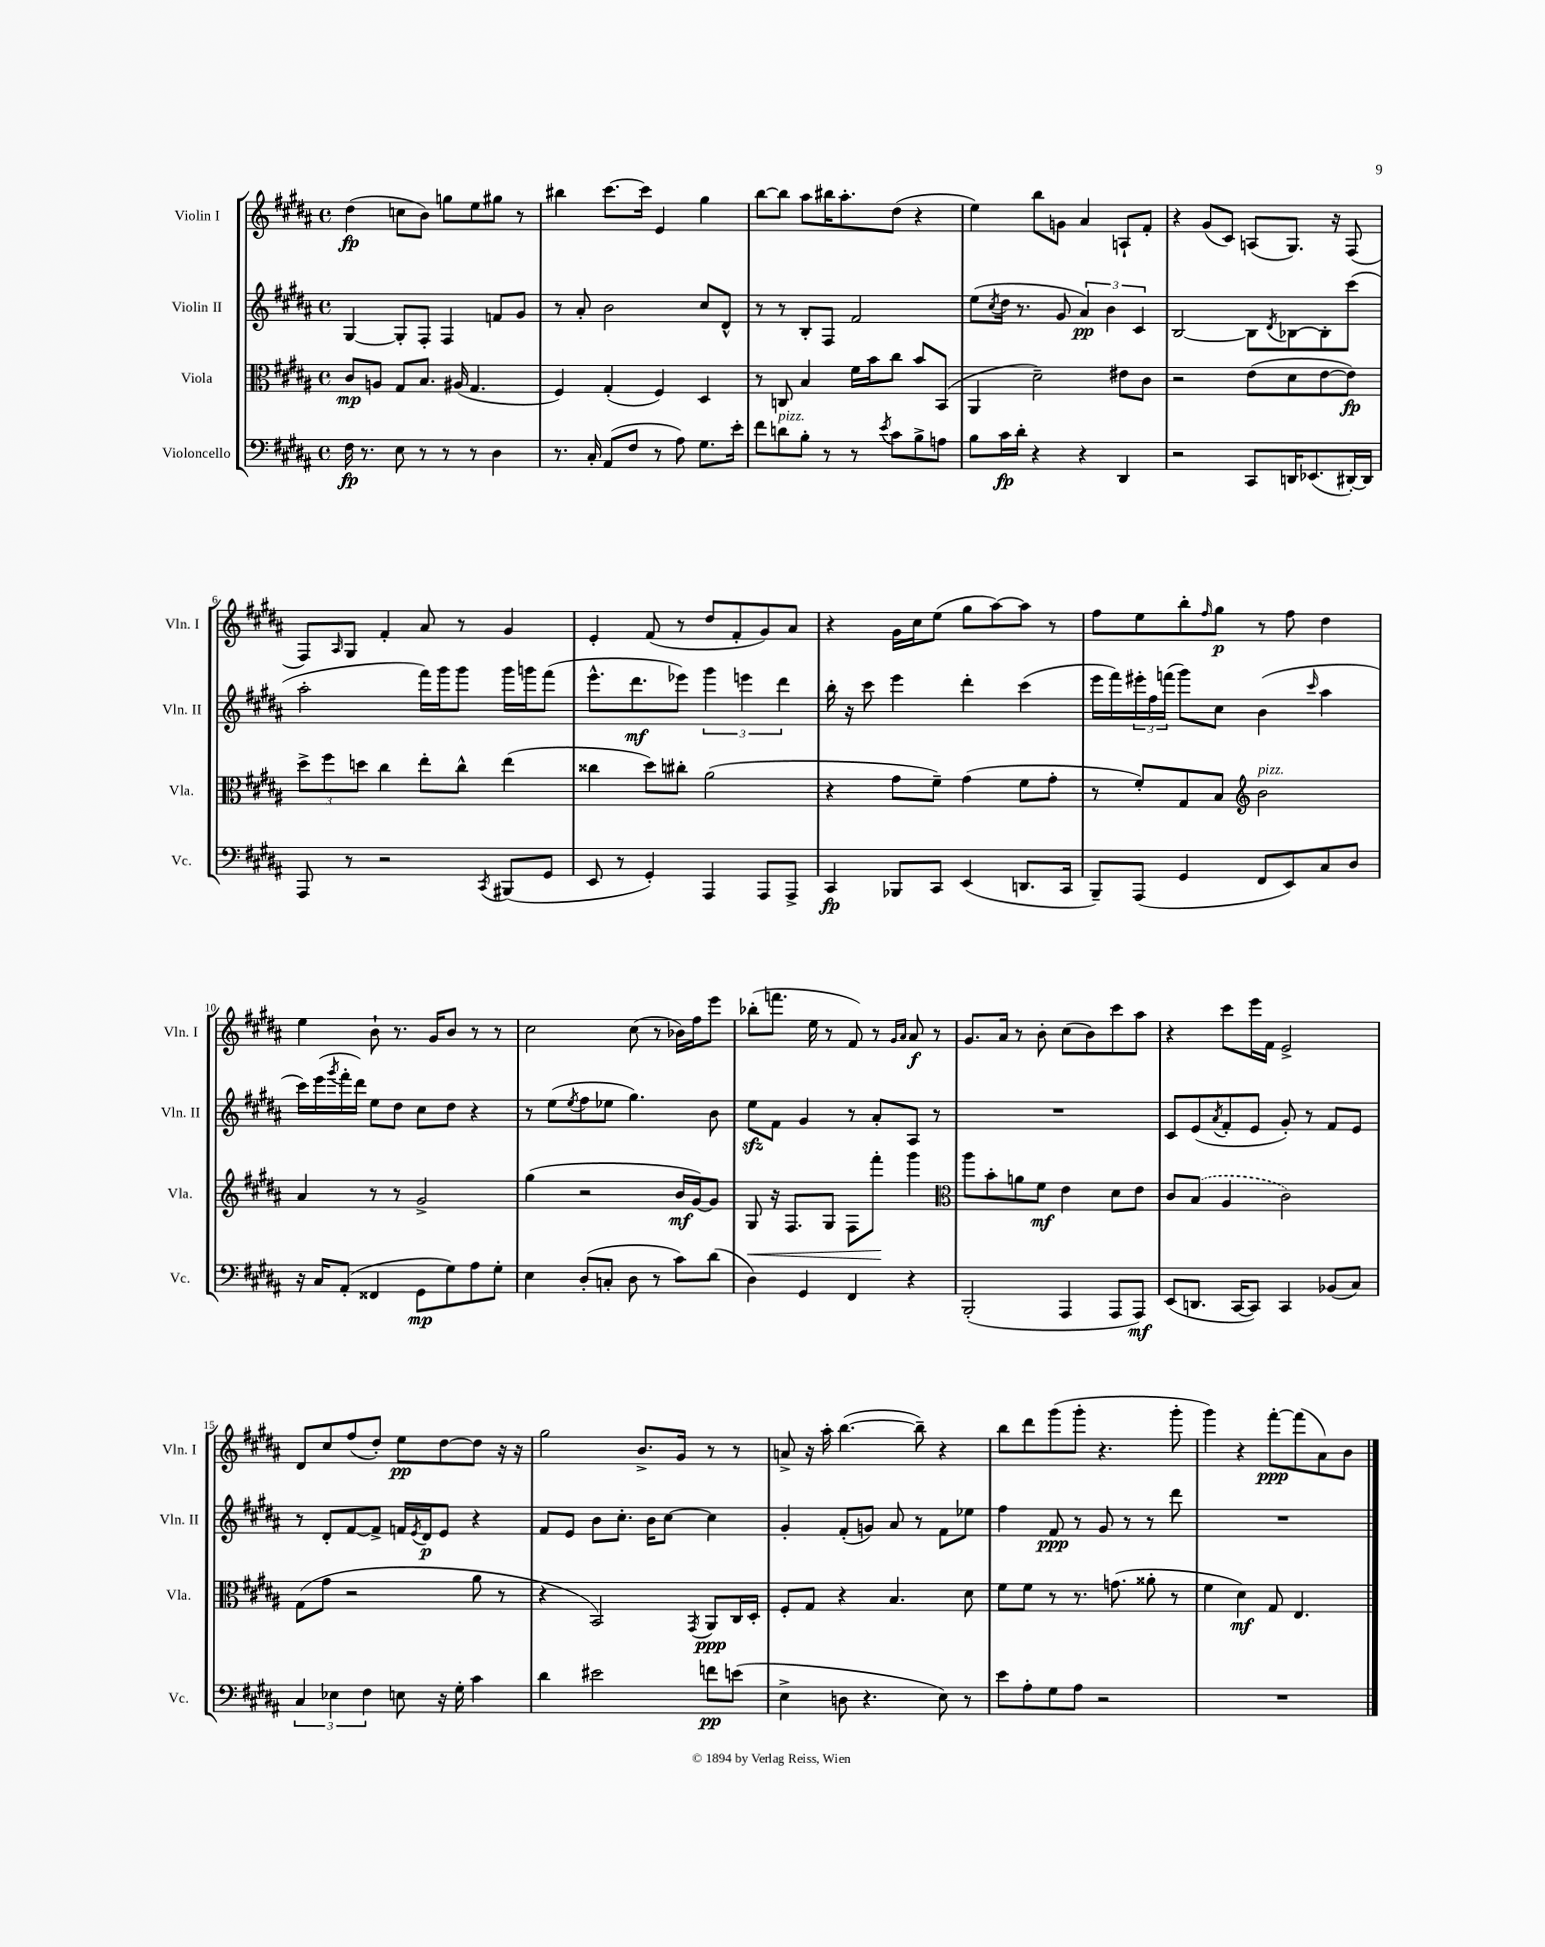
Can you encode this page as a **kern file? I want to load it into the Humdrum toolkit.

**kern	**kern	**kern	**kern
*staff4	*staff3	*staff2	*staff1
*clefF4	*clefC3	*clefG2	*clefG2
*k[f#c#g#d#a#]	*k[f#c#g#d#a#]	*k[f#c#g#d#a#]	*k[f#c#g#d#a#]
*M4/4	*M4/4	*M4/4	*M4/4
*met(c)	*met(c)	*met(c)	*met(c)
16F#\	8c#/L	[4G#/	(4dd#\
8.r	.	.	.
.	8A/J	.	.
8E\	8G#/L	8G#'/]L	8cc\L
8r	8.B/J	8F#'/J	8b\J)
8r	.	4F#/	8gg\L
.	(16A#/	.	.
8r	4.G#/	.	8ee\
4D#\	.	8f/L	8gg#\J
.	.	8g#/J	8r
=	=	=	=
8.r	4F#/)	8r	4bb#\
.	.	8a#'/	.
16C#'/	.	.	.
(8AA#/L	(4G#'/	2b\	[8.ccc#\L
8F#/J	.	.	.
.	.	.	16ccc#\]Jk
8r	4F#/)	.	4e/
8A#\)	.	.	.
8.G#\L	4D#/	8cc#/L	4gg#\
.	.	8d#^^/J	.
16e'\Jk	.	.	.
=	=	=	=
8f#\L	8r	8r	[8bb\L
8d\	8C/	8r	8bb\]J
8B'\J	4B/	8B'/L	8aa#\L
8r	.	8F#/J	16bb#\K
.	.	.	8.aa#'\
8r	16f#\LL	2f#/	.
.	16b\J	.	.
8qe/	.	.	.
8c#\L	8cc#\J	.	(8dd#\J
8B^\	8b/L	.	4r
8A\J	(8BB/J	.	.
=	=	=	=
8B\L	4AA#/	(8ee\L	4ee\)
.	.	8qcc#/	.
16c#\L	.	16dd#\Jk	.
16d#'\JJ	.	8.r	.
4r	2d#~\)	.	8bb\L
.	.	8g#/	8g\J
4r	.	6a#/)	4a#/
.	.	6b\	.
4DD#/	8e#\L	.	8A`/L
.	.	6c#/	.
.	8c#\J	.	8f#'/J
=	=	=	=
2r	2r	[2B/	4r
.	.	.	(8g#/L
.	.	.	8c#/J)
8CC#/L	(8e\L	8B\]L	(8A/L
.	.	8qd#/	.
16DD/K	8d#\	[8B-\	8.G#/J)
(8.EE-/	.	.	.
.	[8e\	8B-'\]	.
.	.	.	16r
[16DD#'/L)	8e\]J)	(8ccc#\J	(8F#/
16DD#/]JJ	.	.	.
=	=	=	=
8AAA#/	12dd#^\L	2aa#'\	8F#/L)
.	12ff#\	.	.
.	.	.	16qqA#/
8r	.	.	8G#/J
.	12dd\J	.	.
2r	4cc#\	.	4f#'/
.	8ee'\L	16fff#\LL)	8a#/
.	.	16ggg#\J	.
.	8cc#^^\J	8ggg#\J	8r
8qCC#/	.	.	.
(8BBB#/L	(4ee\	16ggg#\LL	4g#/
.	.	16ggg\J	.
8GG#/J	.	(8fff#\J	.
=	=	=	=
8EE/	4cc##\	8.eee^^\L	4e'/
8r	.	.	.
.	.	8.ddd#\	.
4GG#'/)	8dd#\L)	.	(8f#/
.	8cc#'\J	8eee-\J)	8r
4AAA#/	(2a#\	6ggg#\	8dd#/L
.	.	.	8f#'/
.	.	6eee\	.
8AAA#/L	.	.	8g#/)
.	.	6ddd#\	.
8AAA#^/J	.	.	8a#/J
=	=	=	=
4CC#/	4r	16bb'\	4r
.	.	16r	.
.	.	8ccc#\	.
8BBB-/L	8g#\L	4eee\	16g#\LL
.	.	.	16cc#\J
8CC#/J	8f#~\J)	.	(8ee\J
(4EE/	(4g#\	4ddd#'\	8gg#\L
.	.	.	[8aa#\)
8.DD/L	8f#\L	(4ccc#\	8aa#\]J
.	8g#'\J	.	8r
16CC#/Jk	.	.	.
=	=	=	=
8BBB~/L)	8r	16eee\LL	8ff#\L
.	.	16fff#\)	.
(8AAA#/J	8f#'/L)	24eee#'\	8ee\
.	.	24ff#\	.
.	.	(24fff\JJ	.
4GG#/	8G#/	8ggg#\L)	8bb'\
.	.	.	16qqff#/
.	8B/J	8cc#\J	8gg#\J
*	*clefG2	*	*
8FF#/L	2b\	(4b\	8r
8EE/)	.	.	8ff#\
.	.	16qqccc#/	.
8C#/	.	4aa#\	4dd#\
8D#/J	.	.	.
=	=	=	=
16r	4a#/	16ccc#\LL)	4ee\
16C#/LK	.	(16eee\	.
.	.	8qggg#/	.
(8AA#'/J	.	16fff#'\	.
.	.	16ddd#\JJ)	.
4FF##/	8r	8ee\L	8b`\
.	8r	8dd#\J	8.r
8GG#\L	2g#^/	8cc#\L	.
.	.	.	16g#/LK
8G#\)	.	8dd#\J	8b/J
8A#\	.	4r	8r
8G#'\J	.	.	8r
=	=	=	=
4E\	(4gg#\	8r	2cc#\
.	.	(8ee\L	.
.	.	8qee/	.
(8D#'/L	2r	8ff#\	.
8C'/J	.	8ee-\J	.
8D#\	.	4.gg#\)	(8cc#\
8r	.	.	8r
8c#\L)	16b/LL	.	16b-\LL)
.	[16g#/J)	.	16ff#\J
(8d#\J	8g#/]J	8b\	8eee\J
=	=	=	=
4D#\)	8G#/	8ee\L	(8bb-'\L
.	16r	8f#\J	8.fff\J
.	8.F#/L	.	.
4GG#/	.	4g#/	.
.	.	.	16ee\
.	8G#/J	.	8r
4FF#/	8F#\L	8r	8f#/)
.	8fff#'\J	8a#'/L	8r
.	.	.	16qqg#/LL
.	.	.	16qqa#/JJ
4r	4ggg#\	8A#/J	8a#/
.	.	8r	8r
=	=	=	=
*	*clefC3	*	*
(2BBB'/	8aa#\L	1r	8.g#/L
.	8b'\	.	.
.	.	.	16a#/Jk
.	8a\	.	8r
.	8f#\J	.	8b'\
4AAA#/	4e\	.	(8cc#\L
.	.	.	8b\)
8AAA#/L	8d#\L	.	8ccc#\
8AAA#/J)	8e\J	.	8aa#\J
=	=	=	=
(8EE/L	8c#/L	8c#/L	4r
8.DD/J	(8B/J	(8e/	.
.	.	8qa#/	.
.	4A#/	8f#'/	8ccc#\L
[16CC#/LK	.	.	.
8CC#/]J)	.	8e/J	16eee\L
.	.	.	16f#\JJ
4CC#/	2c#\)	8g#'/)	2e^/
.	.	8r	.
(8BB-/L	.	8f#/L	.
8C#/J)	.	8e/J	.
=	=	=	=
6C#/	(8G#\L	8r	8d#/L
.	8g#\J	8d#'/L	8cc#/
6E-\	.	.	.
.	2r	[8f#/	(8ff#/
6F#\	.	.	.
.	.	8f#^/]J	8dd#'/J)
8E\	.	16f/LL	8ee\L
.	.	8qe/	.
.	.	16d#/J	.
16r	.	8e/J	[8dd#\
16G#'\	.	.	.
4c#\	8a#\	4r	8dd#\]J
.	8r	.	16r
.	.	.	16r
=	=	=	=
4d#\	4r	8f#/L	2gg#\
.	.	8e/J	.
2e#\	2BB/)	8b\L	.
.	.	8.cc#'\J	.
.	.	.	8.b^/L
.	.	16b\LK	.
.	.	[8cc#\J	.
.	.	.	16g#/Jk
.	8qGG#/	.	.
8f\L	8AA#/L	4cc#\]	8r
(8e\J	16C#/L	.	8r
.	16D#'/JJ	.	.
=	=	=	=
4E^\	8F#'/L	4g#'/	8a^/
.	8G#/J	.	16r
.	.	.	16aa#'\
8D\	4r	(8f#'/L	([4.bb\
4.r	.	8g/J)	.
.	4.B/	8a#/	.
.	.	8r	8bb~\])
8E\)	.	8f#\L	4r
8r	8d#\	8ee-\J	.
=	=	=	=
8e\L	8f#\L	4ff#\	8bb\L
8A#'\	8f#\J	.	8ddd#\
8G#\	8r	8f#/	(8ggg#\
8A#\J	8.r	8r	8ggg#'\J
2r	.	8g#/	4.r
.	(8.g\	.	.
.	.	8r	.
.	8a##'\	8r	.
.	8r	8ddd#\	8ggg#'\
=	=	=	=
1r	4f#\	1r	4ggg#\)
.	4d#\)	.	4r
.	8G#/	.	[8fff#'\L
.	4.E/	.	(8fff#\]
.	.	.	8a#\)
.	.	.	8b\J
==	==	==	==
*-	*-	*-	*-
